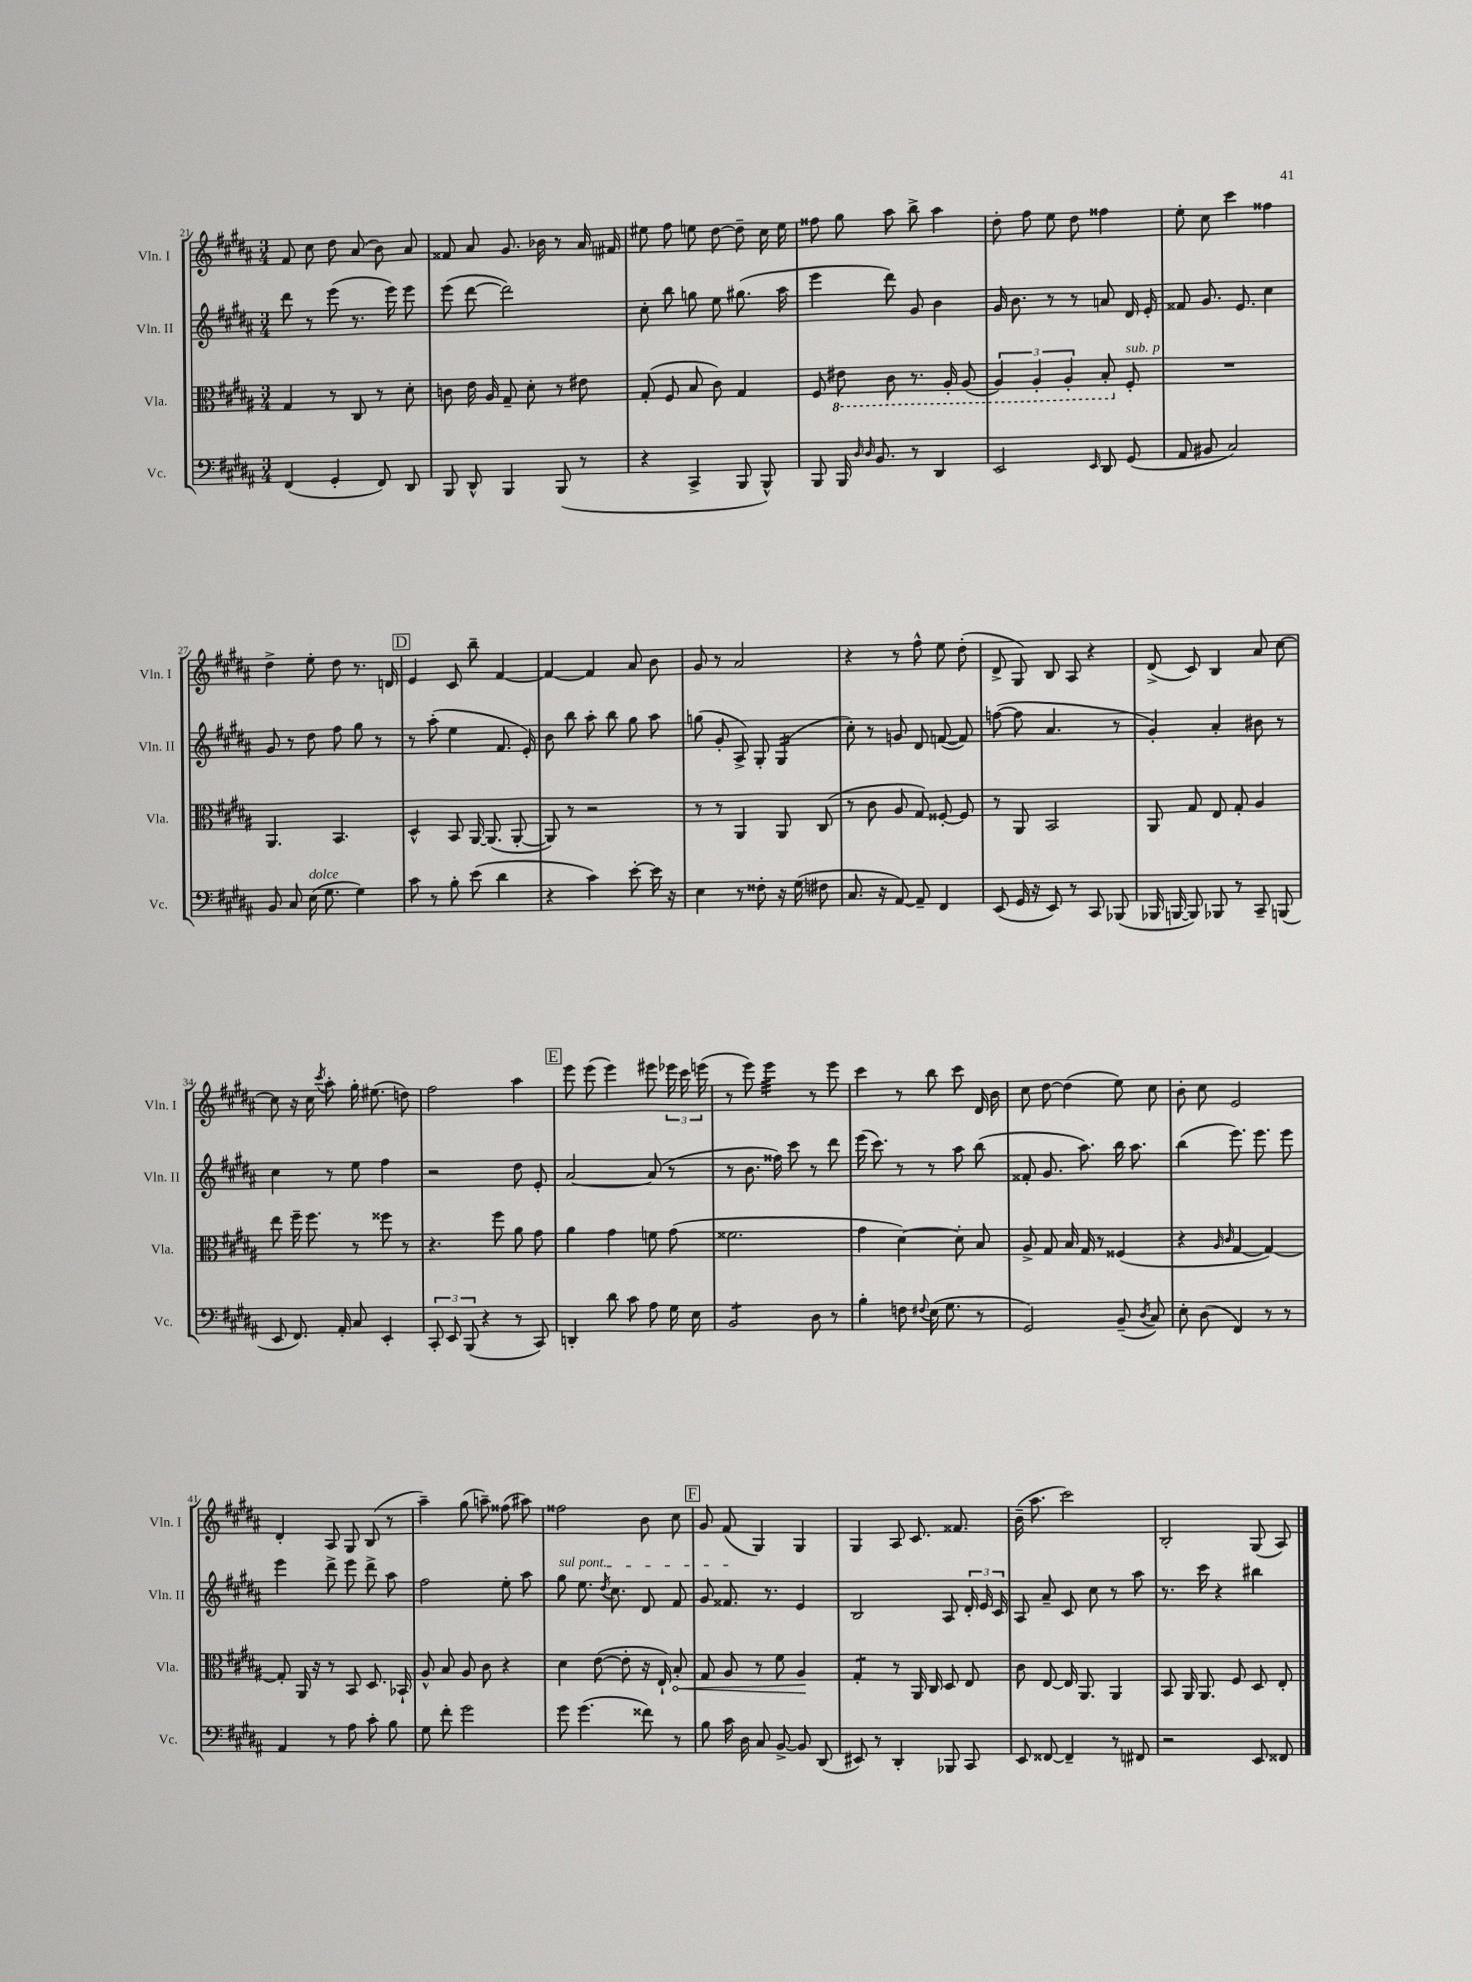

**kern	**kern	**kern	**kern
*staff4	*staff3	*staff2	*staff1
*clefF4	*clefC3	*clefG2	*clefG2
*k[f#c#g#d#a#]	*k[f#c#g#d#a#]	*k[f#c#g#d#a#]	*k[f#c#g#d#a#]
*M3/4	*M3/4	*M3/4	*M3/4
(4FF#/	4G#/	8ddd#\	8f#/
.	.	8r	8cc#\
4GG#'/	8r	(8eee\	8dd#\
.	8C#/	8.r	(8a#/
8FF#/)	8r	.	8b\)
.	.	16eee\)	.
8DD#/	8d#'\	8eee\	8a#/
=	=	=	=
8BBB/	8c\	(8eee\	8f##/
8DD#^^/	16e\	[8ddd#\	8a#/
.	16A#/	.	.
4BBB/	8G#~/	2ddd#\])	8.g#/
.	8d#'\	.	.
.	.	.	16b-\
(8BBB/	8r	.	8r
8r	8e#\	.	16a#/
.	.	.	16f#/
=	=	=	=
4r	(8G#'/	8cc#'\	8ee#\
.	8F#/	8bb\	8ff#\
4CC#^/	8B/	8gg\	8ee\
.	8c#\)	8ee\	[8dd#\
8BBB/	4G#/	(8.gg#\	8dd#~\]
8BBB^^/)	.	.	16cc#\
.	.	16aa#\	16ee\
=	=	=	=
8BBB/	8F#/	4eee\	8ff##\
16BBB/	8E#\	.	8gg#\
16qqD#/	.	.	.
16qqD#/	.	.	.
8.BB/	.	.	.
.	8C#\	8ddd#\)	8aa#\
8r	8.r	8g#/	8bb^\
4DD#/	.	4b\	4aa#\
.	16AA#'/	.	.
.	(8AA#/	.	.
=	=	=	=
2EE/	6AA#/)	16g#/	8dd#'\
.	.	8.b\	.
.	.	.	8ff#\
.	6AA#'/	.	.
.	.	8r	8ee\
.	6AA#'/	.	.
.	.	8r	8dd#\
16qqEE/	.	.	.
8DD#/	8BB'/	8a/	4ff##\
(8GG#/	8F#'/	16d#/	.
.	.	16e'/	.
=	=	=	=
8AA#/	2.r	8f##/	8ee'\
8BB#/	.	8.g#/	8cc#\
2C#/)	.	.	4ccc#\
.	.	8.e/	.
.	.	4cc#\	4ff##\
=	=	=	=
8BB/	4.AA#/	8g#/	4dd#^\
8C#/	.	8r	.
(16E\	.	8dd#\	8ee'\
8.G#\	.	.	.
.	4.BB/	8ff#\	8dd#\
4G#\)	.	8gg#\	8.r
.	.	8r	.
.	.	.	16d/
=	=	=	=
8c#\	4D#^^/	8r	4e/
8r	.	(8aa#'\	.
8B'\	8BB/	4ee\	8c#/
(8e\	[16AA#/	.	8bb~\
.	(8.AA#/]	.	.
4d#\	.	8.f#/	[4f#/
.	[8AA#'/	.	.
.	.	16e'/)	.
=	=	=	=
4r	8AA#/])	8b\	4f#/_
.	8r	8bb\	.
4c#\)	2r	8aa#'\	4f#/]
.	.	8bb\	.
[8e'\	.	8gg#\	8a#/
16e\]	.	8aa#\	8b\
16r	.	.	.
=	=	=	=
4E\	8r	(8gg\	8g#/
.	8r	8g#'/	8r
8r	4AA#/	8A#^/)	2a#/
8F##'\	.	8G#'/	.
16r	8AA#/	(4G#/	.
(16G#\	.	.	.
8F#\	(8C#/	.	.
=	=	=	=
8.C#/	8r	8cc#'\)	4r
.	8c#\	8r	.
16r	.	.	.
[8AA#/)	8A#/	8g/	8r
8AA#~/]	8G#/)	8d#/	8ff#^^\
4FF#/	[8F##'/	([8f/	8ee\
.	8F##/]	8f/])	(8dd#'\
=	=	=	=
(8EE/	8r	([8ff\	8d#^/
16GG#/	8AA#/	8ff\]	8G#/)
16r	.	.	.
8EE/)	2BB/	4.a#/	8B/
8r	.	.	8A#/
8CC#/	.	.	4r
(8BBB-/	.	8r	.
=	=	=	=
16BBB-/	8AA#/	4g#'/)	(8d#^/
[16BBB/	.	.	.
8BBB/])	8G#/	.	8c#/)
8BBB-/	8E/	4a#'/	4B/
8r	8G#'/	.	.
8CC#~/	4A#/	8b#\	8a#/
(8BBB/	.	8r	[8cc#\
=	=	=	=
8EE/	8ee\	4cc#\	8cc#\]
8.FF#/)	16ff#~\	.	16r
.	8.ff#\	.	16cc#\
.	.	.	8qccc#/
.	.	8r	8aa#'\
16AA#'/	.	.	.
8C#/	8r	8ee\	16gg#'\
.	.	.	(8.ee#\
4EE'/	8ff##\	4ff#\	.
.	8r	.	8dd\)
=	=	=	=
12CC#'/	4.r	2r	2ff#\
12EE/	.	.	.
(12BBB/	.	.	.
4r	.	.	.
.	8ff#\	.	.
8r	8a#\	8dd#\	4aa#\
8CC#/)	8g#\	8e'/	.
=	=	=	=
4DD'/	4a#\	[2a#/	8eee\
.	.	.	(8eee\
8d#\	4g#\	.	4eee\)
8c#\	.	.	.
8A#\	8f\	(8a#/]	8eee#\
16G#\	(8g#\	8r	24eee-\
.	.	.	24ccc#\
16E\	.	.	.
.	.	.	(24eee\
=	=	=	=
2BB/	2.f##\	8r	8r
.	.	8.b\	8eee\)
.	.	.	4eee\
.	.	16ff##\)	.
.	.	8ccc#\	.
8D#\	.	8r	8r
8r	.	8ddd#\	8eee\
=	=	=	=
4B'\	4g#\	(16eee\	4ccc#\
.	.	8.ccc#\)	.
8F\	[4d#\)	8r	8r
8qqF#/	.	.	.
(16E\	.	8r	8bb\
8.G#\	.	.	.
.	8d#'\]	8aa#\	8ccc#\
8r	8B/	(8bb\	16d#/
.	.	.	16b\
=	=	=	=
2GG#/)	8A#^/	8f##'/	8cc#\
.	8G#/	8.g#/	[8dd#\
.	16B/	.	(4dd#\]
.	16G#/	8.aa#\)	.
.	8r	.	.
(8BB~/	(4F##/	16bb\	8ee\)
.	.	8.aa#\	.
8qD#/	.	.	.
8C#/)	.	.	8cc#\
=	=	=	=
8E'\	4r	(4bb\	8b'\
(8D#\	.	.	8cc#\
.	16qqA#/	.	.
.	16qqc#/	.	.
4FF#/)	[4G#/	8.eee\)	2e/
.	.	8.eee\	.
8r	4G#/_)	.	.
8r	.	8eee\	.
=	=	=	=
4AA#/	8G#'/]	4eee\	4d#'/
.	16AA#/	.	.
.	16r	.	.
8r	8r	8ddd#^\	8A#/
8A#\	8BB/	8eee\	8G#/
8c#'\	8.D#/	8ddd#^\	(8B/
8B\	.	8aa#\	8r
.	16BB-`/	.	.
=	=	=	=
8G#\	8A#^^/	2ff#\	4aa#~\)
8f#'\	8B/	.	.
2g#\	8A#/	.	(8gg#\
.	8c#\	.	8aa~\)
.	4r	8ee'\	(8ff##\
.	.	8aa#\	8aa#\)
=	=	=	=
8g#\	4d#\	8gg#\	2ff##\
(4.g#\	.	8.ee\	.
.	([8e\	.	.
.	.	8qdd#/	.
.	.	8.cc#\	.
.	8e'\]	.	.
8f##\)	16r	8d#/	8b\
.	16E`/)	.	.
8r	8B'/	8f#/	8cc#\
=	=	=	=
8B\	8G#/	8g#/	8g#/
16c#\	8A#/	8.f##/	(8f#/
16D#\	.	.	.
8C#/	8r	.	4G#/)
.	.	8.r	.
[8BB^/	8f#\	.	.
8BB/]	4A#/	4e/	4G#/
(8DD#/	.	.	.
=	=	=	=
8EE#/)	4G#'/	2B/	4G#/
8r	.	.	.
4DD#'/	8r	.	8A#/
.	16AA#/	.	8.c#/
.	16C#/	.	.
8BBB-/	8D#/	8A#/	.
.	.	.	8.f##/
8CC#/	8E/	24d#'/	.
.	.	24e/	.
.	.	24c#/	.
=	=	=	=
8EE/	8c#\	8A#/	(16b~\
.	.	.	8.aa#\
[8FF##/	[8E/	8a#~/	.
4FF##~/]	16E/]	8c#/	2ccc#\)
.	8.AA#/	.	.
.	.	8cc#\	.
8r	4AA#/	8r	.
8FF#/	.	8aa#\	.
=	=	=	=
2r	8BB/	8.r	2B'/
.	16AA#/	.	.
.	8.AA#/	16ccc#\	.
.	.	4r	.
.	8F#/	.	.
8EE/	8D#/	4bb#\	(8G#/
8FF##/	8E'/	.	8A#/)
==	==	==	==
*-	*-	*-	*-
